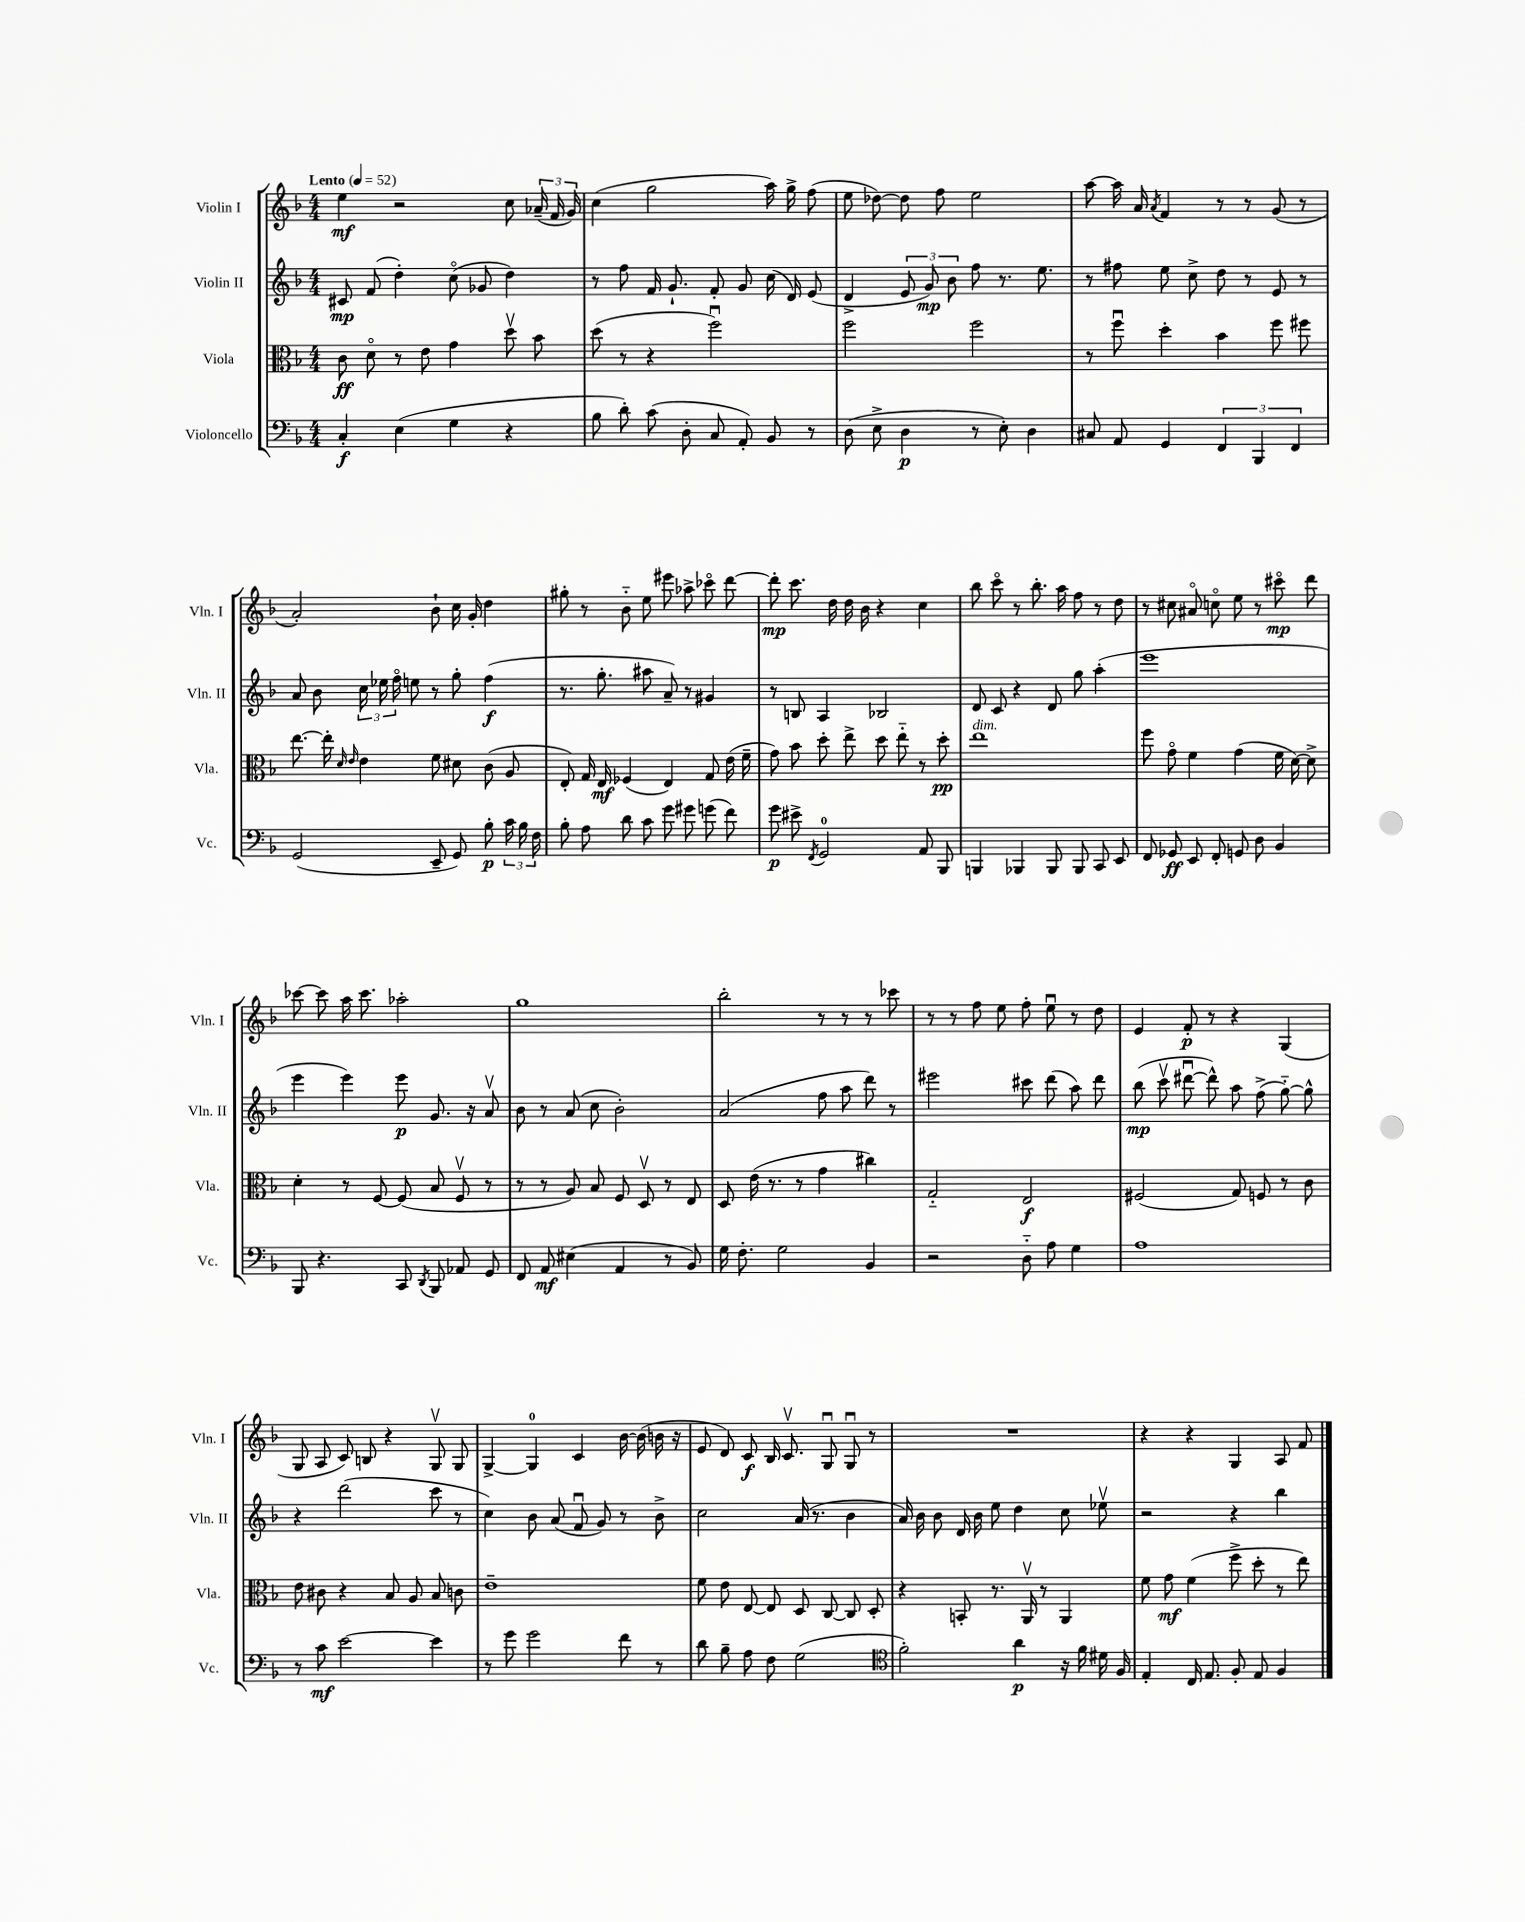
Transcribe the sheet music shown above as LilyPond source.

<<
\new StaffGroup <<
\new Staff = "s0" \with { instrumentName = "Violin I" shortInstrumentName = "Vln. I" } {
    \clef treble \key f \major \numericTimeSignature \time 4/4 \tempo "Lento" 4 = 52
    \autoBeamOff e''4\mf r2 c''8 \tuplet 3/2 { aes'16--( f'16 g'16) } |
    c''4( g''2 a''16) g''16-> f''8( |
    e''8 des''8~) des''8 f''8 e''2 |
    a''8~ a''16 a'16 \acciaccatura { a'8 } f'4 r8 r8 g'8( r8 |
    a'2-.) bes'8-! c''16 g'16-. d''4 |
    gis''8-. r8 bes'8-_ e''8 eis'''8 aes''8-> ces'''8\flageolet d'''8~ |
    d'''8-.\mp c'''8. d''16 d''16 bes'16 r4 c''4 |
    bes''8 c'''8\flageolet r8 bes''8.-. a''16 f''8 r8 d''8 |
    r8 cis''8 ais'8\flageolet c''8\flageolet e''8 r8 cis'''8\flageolet\mp d'''8 |
    ces'''8~ ces'''8 a''16 ces'''8. aes''2-. |
    g''1 |
    bes''2-. r8 r8 r8 ces'''8 |
    r8 r8 f''8 e''8 f''8-. e''8\downbow r8 d''8 |
    e'4 f'8-.\p r8 r4 g4( |
    g8 a8 c'8) b8 r4 g8\upbow g8 |
    g4~-> g4-0 c'4 bes'16~ bes'16( b'16 r16 |
    e'8 d'8) c'8\f bes16 c'8.\upbow g8\downbow g8\downbow r8 |
    R1 |
    r4 r4 g4 a8 f'8 \bar "|." |
}
\new Staff = "s1" \with { instrumentName = "Violin II" shortInstrumentName = "Vln. II" } {
    \clef treble \key f \major \numericTimeSignature \time 4/4
    \autoBeamOff cis'8\mp f'8( d''4-.) c''8\flageolet( ges'8 d''4) |
    r8 f''8 f'16 g'8.-! f'8-. g'8 c''16( d'16) e'8( |
    d'4-> \tuplet 3/2 { e'8 g'8\mp) bes'8 } f''8 r8. e''8. |
    r8 fis''8 e''8 c''8-> d''8 r8 e'8 r8 |
    a'8 bes'8 \tuplet 3/2 { c''16 ees''16 f''16\flageolet } e''8 r8 g''8-. f''4\f( |
    r8. g''8.-. ais''8 a'8--) r8 gis'4 |
    r8 b8 a4 bes2 |
    d'8 c'8 r4 d'8 g''8 a''4-.( |
    e'''1 |
    e'''4 e'''4) e'''8\p g'8. r16 a'8\upbow |
    bes'8 r8 a'8( c''8 bes'2-.) |
    a'2( f''8 a''8 d'''8) r8 |
    eis'''2 cis'''8 d'''8( a''8) d'''8 |
    bes''8\mp( c'''8\upbow dis'''8~\downbow dis'''8-^) a''8 f''8->( g''8~-_) g''8-^ |
    r4 d'''2( c'''8 r8 |
    c''4) bes'8 a'8( f'8\downbow g'8) r8 bes'8-> |
    c''2 a'16( r8. bes'4 |
    a'16) bes'16 bes'8 d'16 bes'16 e''8 d''4 c''8 ees''8\upbow |
    r2 r4 bes''4 \bar "|." |
}
\new Staff = "s2" \with { instrumentName = "Viola" shortInstrumentName = "Vla." } {
    \clef alto \key f \major \numericTimeSignature \time 4/4
    \autoBeamOff c'8\ff d'8\flageolet r8 e'8 g'4 d''8\upbow bes'8 |
    d''8( r8 r4 f''2\downbow) |
    f''2 f''2 |
    r8 f''8\downbow d''4-. bes'4 f''8 fis''8 |
    e''8.~ e''16-. \grace { d'16 e'16 } e'4 f'8 dis'8 c'8( a8 |
    e8-.) g16 e16\mf fes4( e4) g8 e'16( f'16-- |
    g'8) bes'8 d''8-. e''8-> d''8 e''8-_ r8 d''8-.\pp |
    e''1^\markup { \italic "dim." } |
    f''8 g'8\flageolet f'4 g'4( f'16 d'16~) d'8-> |
    d'4-. r8 f8~ f8( bes8 f8\upbow r8 |
    r8 r8 a8) bes8 f8 d8\upbow r8 e8 |
    d8 e'16( r8. r8 g'4 cis''4) |
    g2-_ e2\f |
    fis2( g8) f8 r8 c'8 |
    e'8 cis'8 r4 bes8 a8 bes8 c'8 |
    e'1-- |
    f'8 e'8 e8~ e8 d8 c8~ c8 d8-. |
    r4 b,8-. r8. a,16\upbow r8 a,4 |
    f'8 g'8\mf f'4( f''8-> d''8-. r8 e''8) \bar "|." |
}
\new Staff = "s3" \with { instrumentName = "Violoncello" shortInstrumentName = "Vc." } {
    \clef bass \key f \major \numericTimeSignature \time 4/4
    \autoBeamOff c4-.\f e4( g4 r4 |
    bes8 d'8-.) c'8( d8-. c8 a,8-.) bes,8 r8 |
    d8( e8-> d4\p r8 e8-.) d4 |
    cis8 a,8 g,4 \tuplet 3/2 { f,4 bes,,4 f,4 } |
    g,2( e,8-- g,8) bes8-.\p \tuplet 3/2 { c'16 bes16 f16 } |
    bes8-. a8 d'8 c'8 g'8 gis'8 g'8( f'8) |
    g'8\p eis'8-> \acciaccatura { f,8 } g,2-0 a,8 bes,,8 |
    b,,4 bes,,4 bes,,8 bes,,8 c,8 e,8 |
    f,8 ges,8\ff e,8 f,8-. g,8 d8 bes,4 |
    bes,,8 r4. c,8 \acciaccatura { d,8 } bes,,8 aes,8 g,8 |
    f,8 a,8\mf eis4( a,4 r8 bes,8) |
    g16 f8.-. g2 bes,4 |
    r2 d8-_ a8 g4 |
    a1 |
    r8 c'8\mf e'2~ e'4 |
    r8 g'8 g'2 f'8 r8 |
    d'8 bes8-- a8 f8 g2( |
    \clef tenor f'2-.) a'4\p r16 f'16 dis'16 f16 |
    e4-. c16 e8. f8-. e8 f4 \bar "|." |
}
>>
>>
\layout { \context { \Score \remove "Bar_number_engraver" } }
